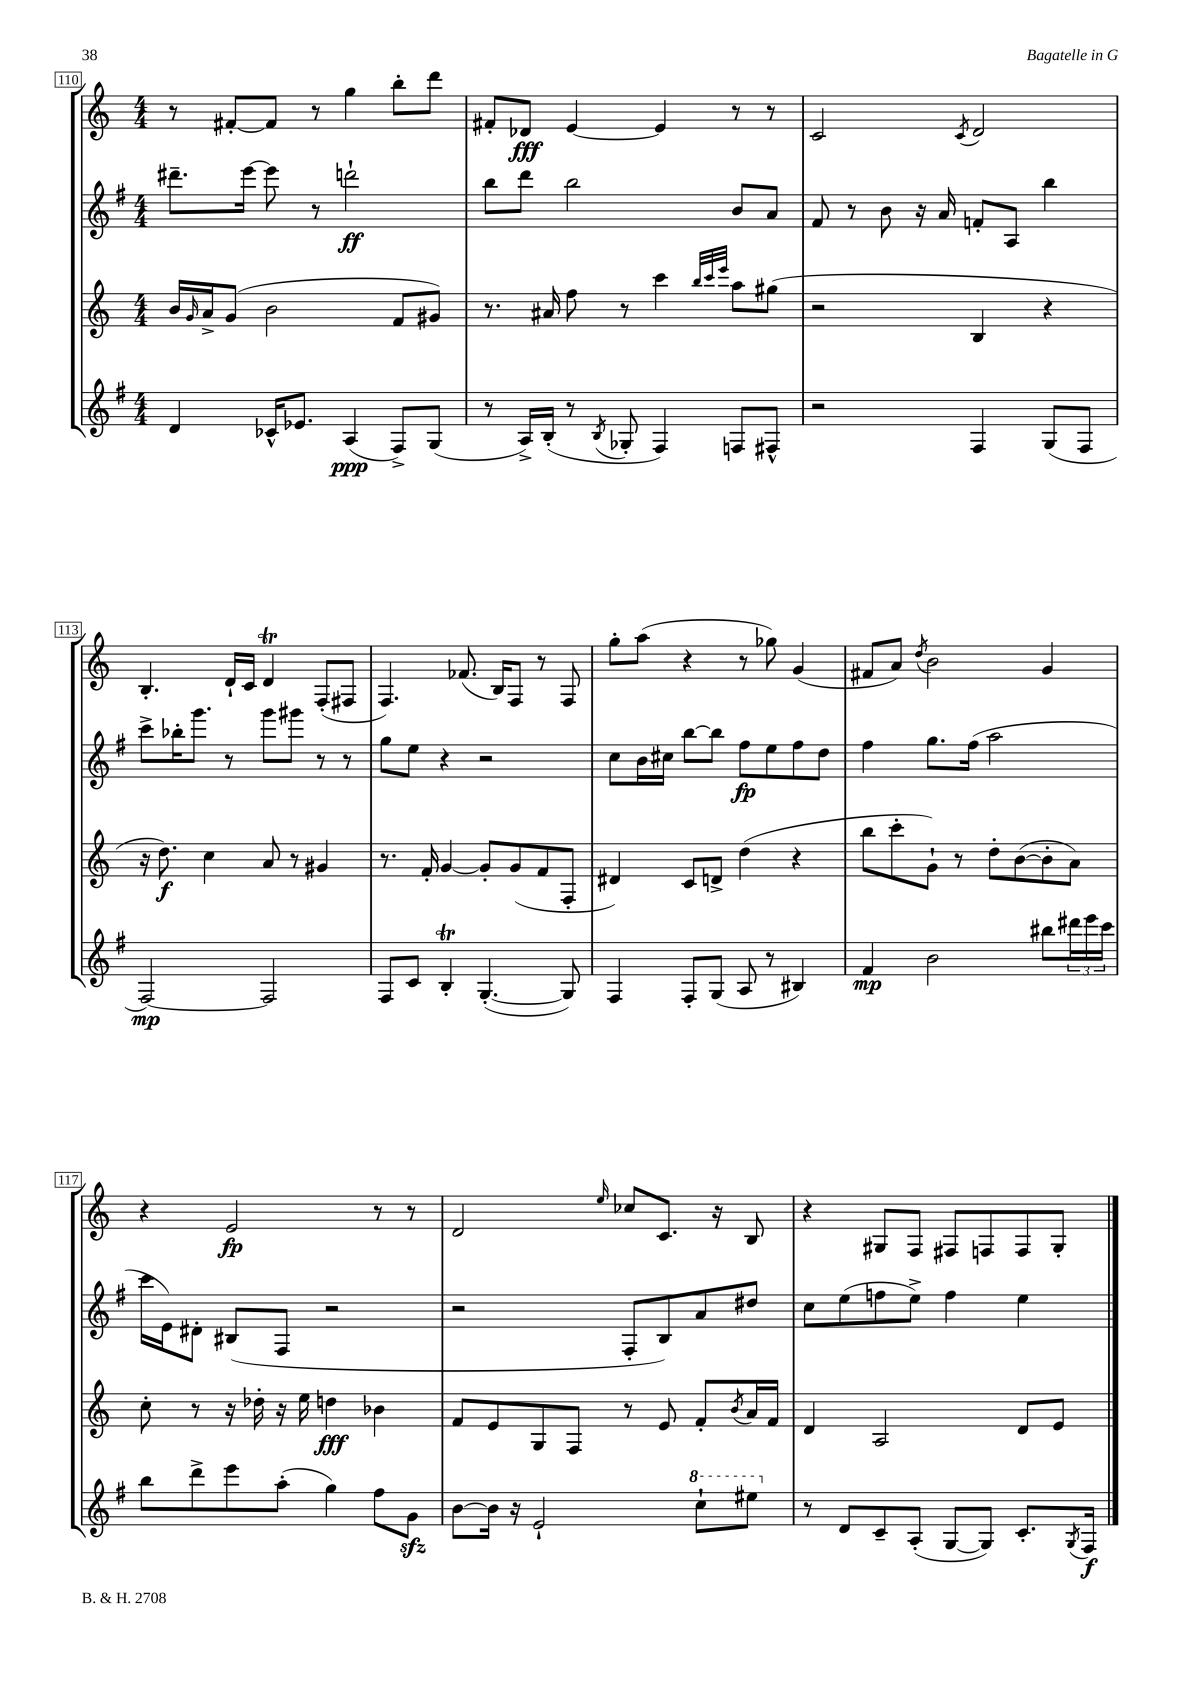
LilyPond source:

<<
\new StaffGroup <<
\new Staff = "s0" {
    \clef treble \key c \major \numericTimeSignature \time 4/4
    r8 fis'8~-. fis'8 r8 g''4 b''8-. d'''8 |
    fis'8-. des'8\fff e'4~ e'4 r8 r8 |
    c'2 \acciaccatura { c'8 } d'2 |
    b4.-. d'16-! c'16 d'4\trill f8-.( fis8 |
    f4.) fes'8.( b16) f8 r8 f8 |
    g''8-. a''8( r4 r8 ges''8) g'4( |
    fis'8 a'8) \acciaccatura { d''8 } b'2 g'4 |
    r4 e'2\fp r8 r8 |
    d'2 \grace { e''16 } ces''8 c'8. r16 b8 |
    r4 gis8 f8 fis8 f8 f8 gis8-. \bar "|." |
}
\new Staff = "s1" {
    \clef treble \key g \major \numericTimeSignature \time 4/4
    dis'''8.-- e'''16~ e'''8 r8 d'''2-!\ff |
    b''8 d'''8 b''2 b'8 a'8 |
    fis'8 r8 b'8 r16 a'16 f'8-. a8 b''4 |
    c'''8-> bes''16-. g'''8. r8 g'''8 gis'''8 r8 r8 |
    g''8 e''8 r4 r2 |
    c''8 b'16 cis''16 b''8~ b''8 fis''8\fp e''8 fis''8 d''8 |
    fis''4 g''8. fis''16( a''2 |
    c'''16 e'16) dis'8-. bis8( fis8 r2 |
    r2 fis8-. b8) a'8 dis''8 |
    c''8 e''8( f''8 e''8->) f''4 e''4 \bar "|." |
}
\new Staff = "s2" {
    \clef treble \key c \major \numericTimeSignature \time 4/4
    b'16 \grace { g'16 } a'16-> g'8( b'2 f'8 gis'8) |
    r8. ais'16 f''8 r8 c'''4 \grace { b''32 c'''32 e'''32 } a''8 gis''8( |
    r2 b4 r4 |
    r16 d''8.\f) c''4 a'8 r8 gis'4 |
    r8. f'16-. g'4~ g'8-. g'8( f'8 f8-. |
    dis'4) c'8 d'8-> d''4( r4 |
    b''8 c'''8-. g'8-!) r8 d''8-. b'8~( b'8-. a'8) |
    c''8-. r8 r16 des''16-. r16 e''16 d''4\fff bes'4 |
    f'8 e'8 g8 f8 r8 e'8 f'8-. \acciaccatura { b'8 } a'16 f'16 |
    d'4 a2 d'8 e'8 \bar "|." |
}
\new Staff = "s3" {
    \clef treble \key g \major \numericTimeSignature \time 4/4
    d'4 ces'16-^ ees'8. a4\ppp( fis8->) g8( |
    r8 a16->) b16-.( r8 \acciaccatura { b8 } ges8-. fis4) f8 fis8-^ |
    r2 fis4 g8( fis8 |
    fis2~\mp) fis2 |
    fis8 c'8 b4-.\trill g4.~-.( g8) |
    fis4 fis8-. g8( a8 r8 bis4) |
    fis'4\mp b'2 bis''8 \tuplet 3/2 { dis'''16 e'''16 c'''16 } |
    b''8 d'''8-> e'''8 a''8-.( g''4) fis''8 g'8\sfz |
    b'8~ b'16 r16 e'2-! \ottava #1 c'''8-! eis'''8 \ottava #0 |
    r8 d'8 c'8-- a8-.( g8~ g8) c'8.-. \acciaccatura { g8 } fis16\f \bar "|." |
}
>>
>>
\layout { \context { \Score currentBarNumber = #110 \override BarNumber.stencil = #(make-stencil-boxer 0.1 0.3 ly:text-interface::print) } }
